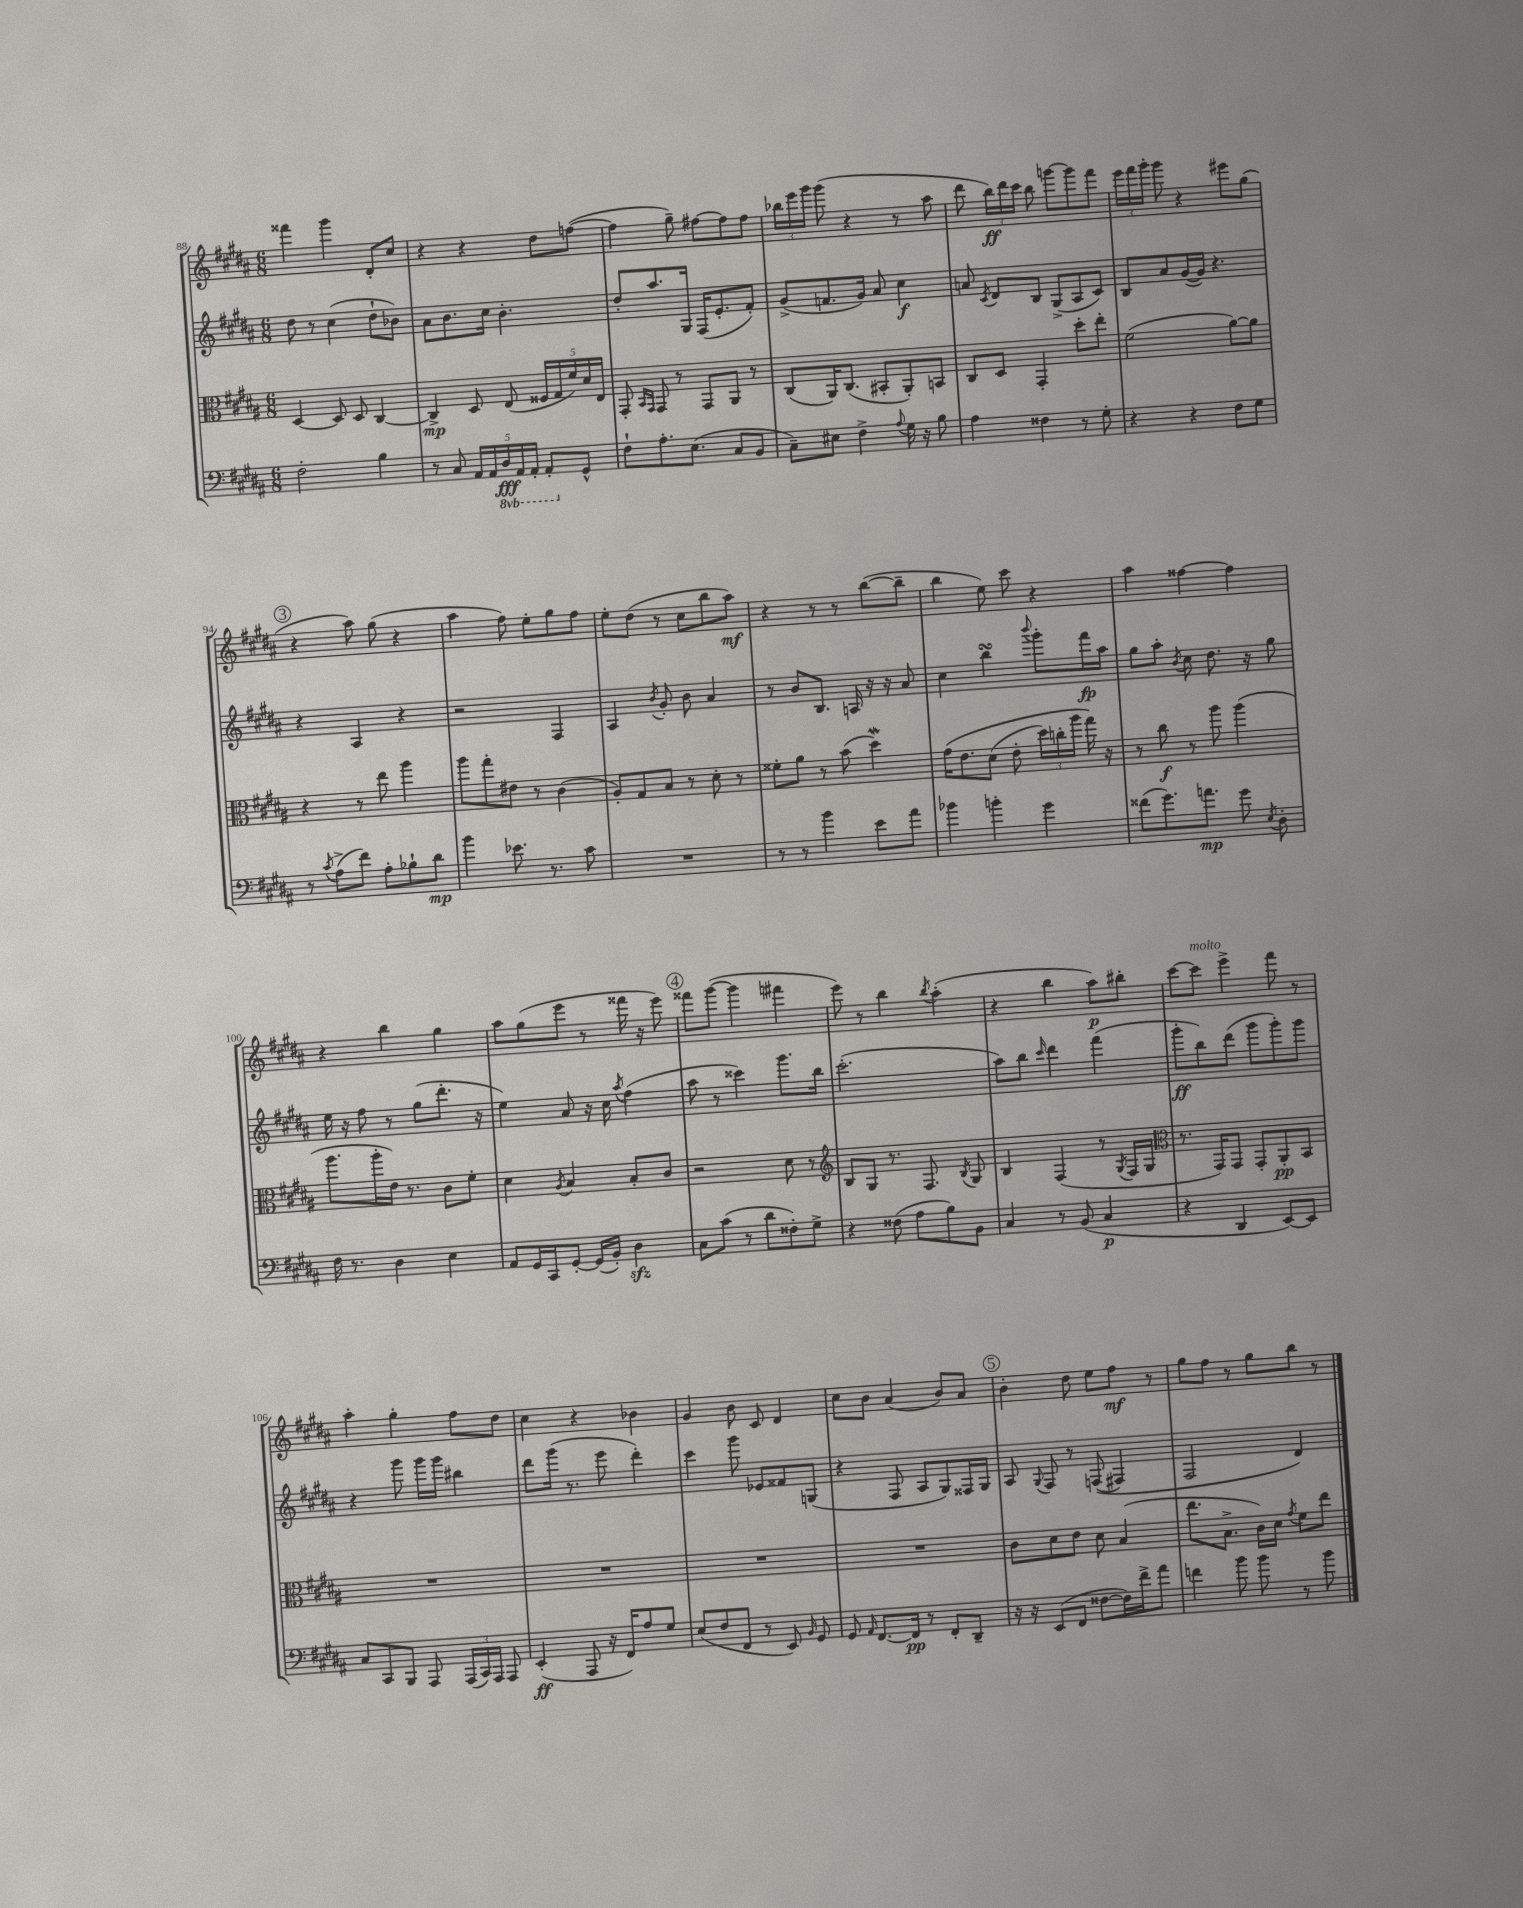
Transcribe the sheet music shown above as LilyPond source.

<<
\new StaffGroup <<
\new Staff = "s0" {
    \clef treble \key b \major \numericTimeSignature \time 6/8
    \autoBeamOff fisis'''4 gis'''4 dis'8[-. cis''8] |
    r4 r4 dis''8[ f''8]~( |
    f''4 gis''8--) fis''8[~ fis''8 fis''8] |
    \tuplet 3/2 { bes''16[ e'''16 gis'''16] } gis'''8( r4 r8 ais''8 |
    dis'''8 \tuplet 3/2 { b''16[\ff) dis'''16 cis'''16] } b''8 g'''8[~ g'''8 fis'''8] |
    \tuplet 3/2 { e'''16[ fis'''16 gis'''16]-. } gis'''8 r4 eis'''8[ gis''8]( |
    \mark \markup { \circle "3" } r4 ais''8) gis''8( r4 |
    ais''4 fis''8) e''8[-. gis''8 fis''8] |
    e''8[-. dis''8]( r8 cis''8[ b''8 ais''8]\mf) |
    r4 r8 r8 b''8[~( b''8]-- |
    b''4 e''8) cis'''8 r4 |
    ais''4 fisis''4~ fisis''4 |
    r4 b''4 gis''4 |
    ais''8[ gis''8( e'''8] r8 fisis'''16 r16 e'''8) |
    \mark \markup { \circle "4" } fisis'''8[ gis'''8]~( gis'''4 fis'''4 |
    e'''8) r8 b''4 \acciaccatura { b''8 } ais''4-.( |
    r4 b''4 ais''8[\p) bis''8]-. |
    cis'''8[~ cis'''8]^\markup { \italic "molto" } e'''4-> fis'''8 r8 |
    ais''4-. gis''4-. fis''8[ dis''8] |
    cis''4 r4 bes'4 |
    gis'4 b'8 cis'8 dis'4 |
    cis''8[ b'8] ais'4( b'8[) ais'8] |
    \mark \markup { \circle "5" } b'4-. dis''8 e''8[ fis''8]\mf r8 |
    gis''8[ fis''8] r8 gis''8[ b''8] r8 \bar "|." |
}
\new Staff = "s1" {
    \clef treble \key b \major \numericTimeSignature \time 6/8
    \autoBeamOff dis''8 r8 cis''4( dis''8[-! bes'8]) |
    ais'8[ b'8. cis''16] b'4.-. |
    dis''8[-. ais''8. gis16] fis16[( e'8.-. fis'8]-.) |
    gis'8[->( f'8. gis'16]) ais'8 cis''4\f |
    a'8 \acciaccatura { cis'8 } dis'8[ b8] gis8[->( ais8 cis'8]) |
    b8[ ais'8 gis'16~( gis'16]) r4. |
    \mark \markup { \circle "3" } r4 ais4 r4 |
    r2 fis4 |
    ais4 \acciaccatura { b'8 } gis'8-. b'8 ais'4 |
    r8 b'8[ b8.] a16 r16 r16 ais'8 |
    cis''4 b''4\turn \appoggiatura { b'''8 } gis'''8[-. fis'''16\fp ais''16] |
    gis''8[ ais''8]-. \acciaccatura { b'8 } cis''8 dis''8. r16 gis''8 |
    e''16 r16 fis''8 r8 gis''8[( dis'''8.]-. r16 |
    e''4) ais'8 r16 cis''16 \acciaccatura { ais''8 } fis''4( |
    \mark \markup { \circle "4" } ais''8 r8 cisis'''4) gis'''8.[ b''16] |
    cis'''2.-.( |
    ais''8[) b''8] \grace { cis'''16 } dis'''4 fis'''4( |
    gis'''8[-.\ff b''8) dis'''8]( gis'''8[ gis'''8-.) gis'''8] |
    r4 gis'''8 gis'''16[ gis'''16] bis''4 |
    dis'''8[ gis'''16]( r8. e'''8 dis'''4-.) |
    cis'''4 gis'''8 ees'8[ fisis'8 g8]( |
    r4 fis8 ais8[ gis8) fisis16 gis16] |
    \mark \markup { \circle "5" } ais8 \appoggiatura { gis8 } fis8 r8 f8(\( fis4) |
    fis2 dis'4\) \bar "|." |
}
\new Staff = "s2" {
    \clef alto \key b \major \numericTimeSignature \time 6/8
    \autoBeamOff dis4~ dis8 dis8 cis4~ |
    cis4->\mp dis8 e8( \tuplet 5/4 { fisis16[ gis16 fis'16) dis'16 e16] } |
    gis,8-. \grace { b,16[ gis,16] } gis,8 r8 gis,8[ ais,8] r8 |
    cis8[( ais,16) cis8.]( bis,8[-. ais,8-.) b,8] |
    cis8[ dis8] gis,4-. dis''8[-. e''8]-. |
    fis'2( ais'8[~) ais'8] |
    \mark \markup { \circle "3" } r4 r8 e''8 ais''4 |
    ais''8[ gis''8-. eis'8] r8 cis'4( |
    ais8[-.) gis8 b8] r8 dis'8-. r8 |
    fisis'8[-. ais'8] r8 b'8( dis''4\mordent) |
    gis'16[\( e'8. dis'8]( e'8-. \tuplet 3/2 { dis''16[) c''16-. ais''16] } gis''16\) r16 |
    r8 cis''8\f r8 ais''8 ais''4( |
    ais''8.[ ais''16-. e'16]) r8. cis'8[ fis'8]-. |
    dis'4 \acciaccatura { ais8 } b4 b8[-. cis'8] |
    \mark \markup { \circle "4" } r2 dis'8 r8 |
    \clef treble b8[ gis8] r8. fis8. \acciaccatura { b8 } gis8 |
    b4 fis4( r8 \acciaccatura { gis8 } fis16[ gis16] |
    \clef alto r8. gis,16[) gis,8] gis,8[-. ais,8-.\pp b,8] |
    R2. |
    R2. |
    R2. |
    R2. |
    \mark \markup { \circle "5" } cis'8[ dis'8 e'8] dis'8 b4( |
    e''8.[ b8.]-> cis'16[) dis'16] \acciaccatura { gis'8 } fis'8[ e''8] \bar "|." |
}
\new Staff = "s3" {
    \clef bass \key b \major \numericTimeSignature \time 6/8 \set Staff.ottavationMarkups = #ottavation-simple-ordinals
    \autoBeamOff fis2-. b4 |
    r8 cis8 \tuplet 5/4 { ais,16[ ais,16 \ottava #-1 dis,16\fff ais,,16 ais,,16]-. } ais,,8[-. \ottava #0 gis,8]-^ |
    fis8[-! ais8.-. e8.]( cis8[ b,8] |
    cis8[--) eis8] fis4-> \appoggiatura { ais8 } gis16 r16 b8 |
    ais4 fisis4 r8 gis8-. |
    r4 r4 fis8[ gis8] |
    \mark \markup { \circle "3" } r8 \acciaccatura { cis'8 } ais8[->( fis'8]) ais8[-. bes8-! dis'8]\mp |
    b'4 ees'8. r8. cis'8 |
    R2. |
    r8 r8 b'4 e'8[ ais'8] |
    bes'4 b'4-. gis'4 |
    fisis'8[( gis'8.) a'8.]\mp gis'8 \acciaccatura { e8 } dis8-. |
    fis16 r8. dis4 e4 |
    ais,8[ gis,16 cis,16 gis,8]~-. gis,16[( b,16]-.) dis4\sfz |
    \mark \markup { \circle "4" } cis8[ cis'8]( r8 dis'8[ fisis8-.) gis8]-> |
    r4 fisis8( ais8[ b8) b,8] |
    cis4 r8 b,8( cis4\p |
    r4 dis,4 e,8[~) e,8] |
    cis8[ cis,8 b,,8] ais,,8 \tuplet 3/2 { ais,,16[( cis,16) ais,,16] } ais,,8 |
    e,4-.\ff( ais,,8 r16 fis,16[) ais8 gis8] |
    e8[( fis8 fis,8] r8 e,8) \grace { b,16 } gis,8 |
    gis,8 \grace { ais,16 } fis,8.[~ fis,16]\pp r8 fis,8[-. dis,8]-- |
    \mark \markup { \circle "5" } r16 r16 e,8[( fis,8] fisis8[~ fisis16) fis'16-> ais'8] |
    f'4 b'8 b'8 r8 b'8 \bar "|." |
}
>>
>>
\layout { \context { \Score currentBarNumber = #88 } }
